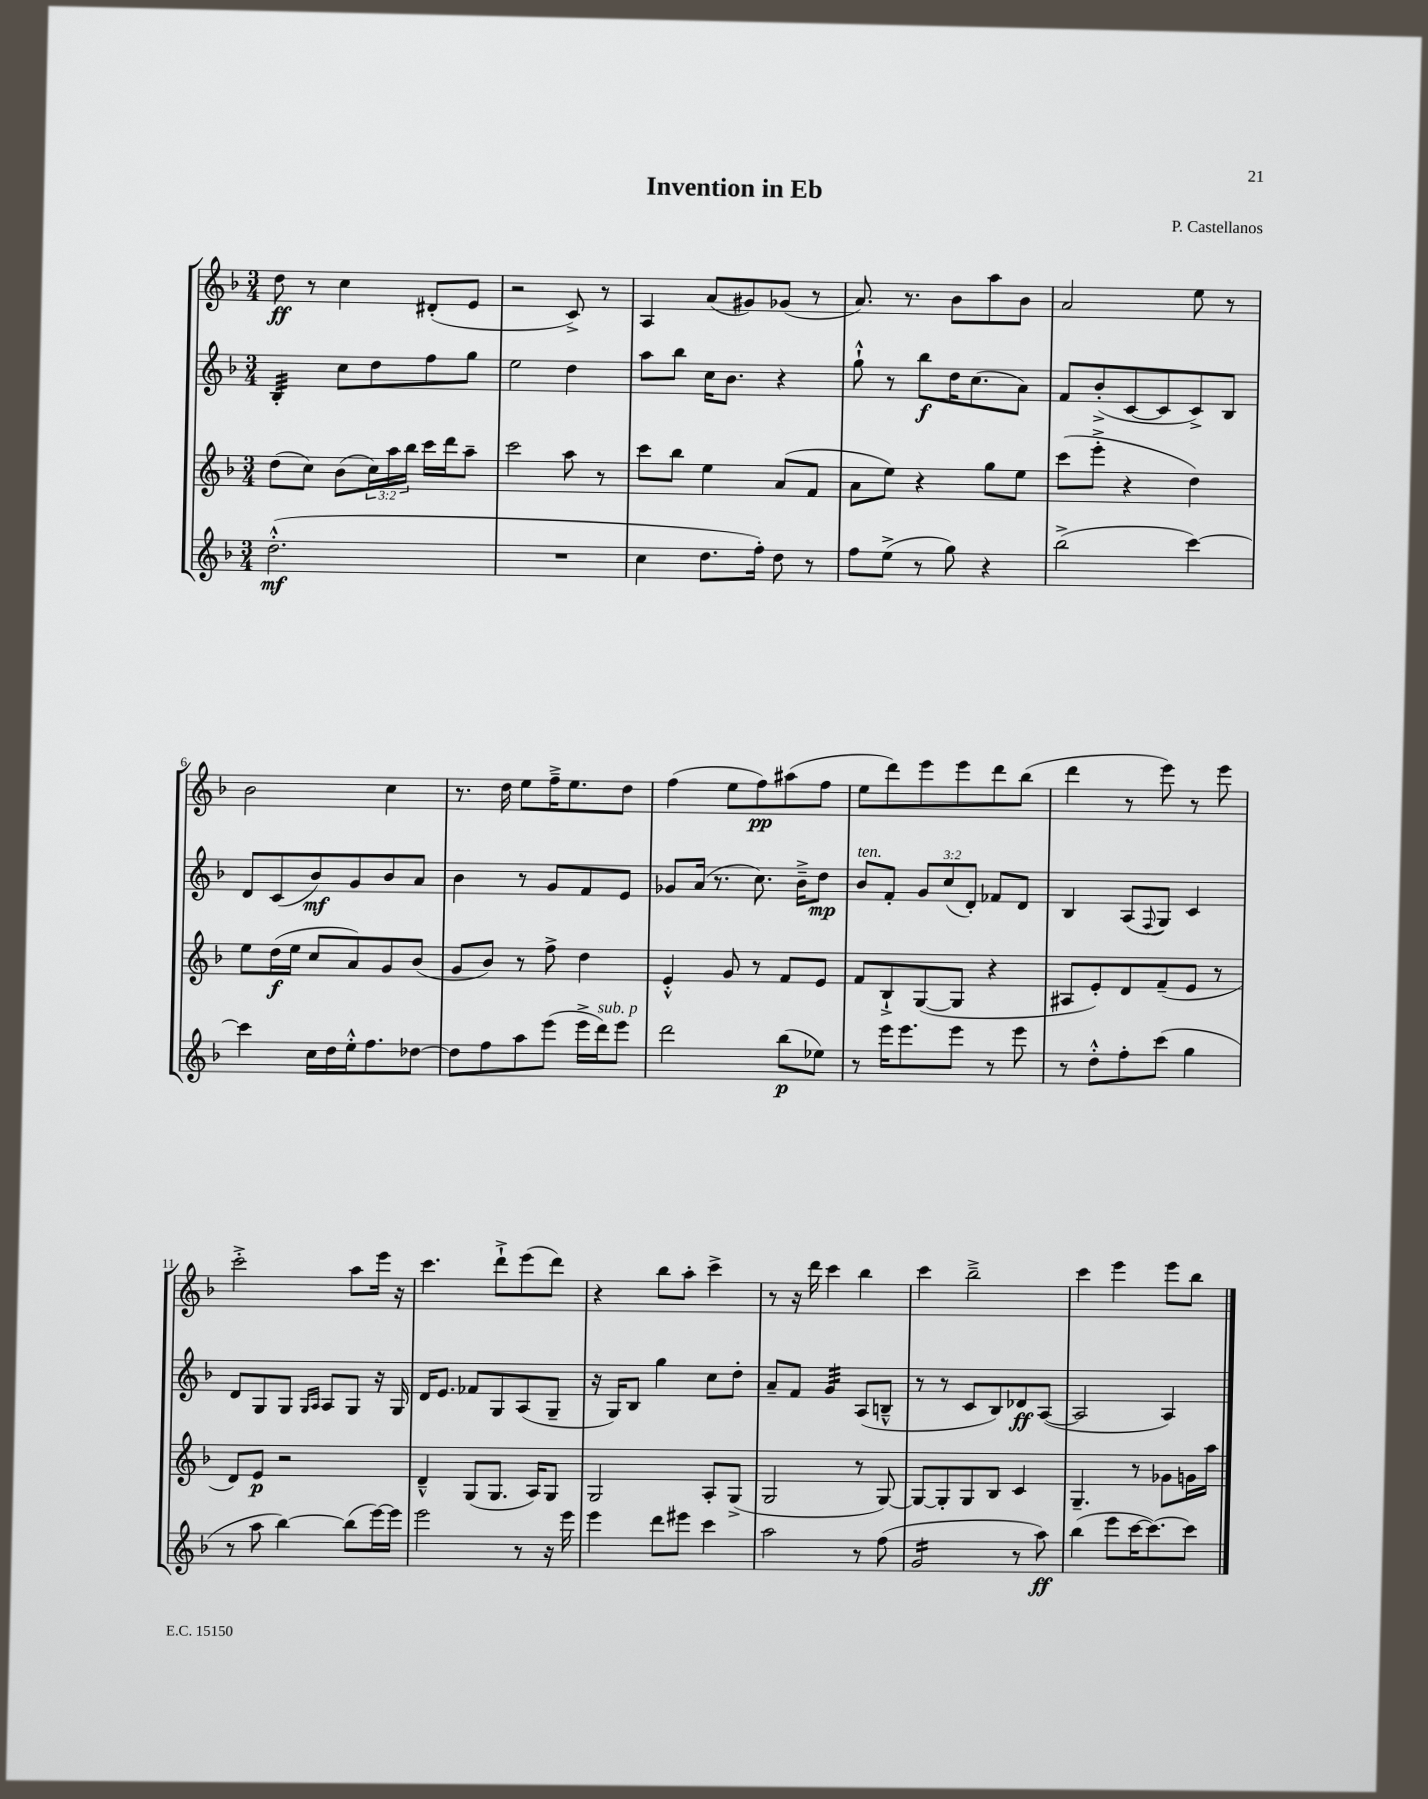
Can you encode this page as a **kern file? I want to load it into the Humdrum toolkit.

**kern	**kern	**kern	**kern
*staff4	*staff3	*staff2	*staff1
*clefG2	*clefG2	*clefG2	*clefG2
*k[b-]	*k[b-]	*k[b-]	*k[b-]
*M3/4	*M3/4	*M3/4	*M3/4
(2.dd'^^	(8dd	4B-'	8dd
.	8cc)	.	8r
.	(8b-	8cc	4cc
.	24cc)	8dd	.
.	24aa	.	.
.	24bb-	.	.
.	16ccc	8ff	(8d#'
.	16ddd	.	.
.	8aa~	8gg	8e
=	=	=	=
2.r	2ccc	2ee	2r
.	8aa	4dd	8c^)
.	8r	.	8r
=	=	=	=
4cc	8ccc	8aa	4A
.	8bb-	8bb-	.
8.dd	4ee	16cc	(8a
.	.	8.b-	.
.	.	.	8g#)
16ff')	.	.	.
8dd	(8a	4r	(8g-
8r	8f	.	8r
=	=	=	=
8ff	8a	8gg`^^	8.a)
(8ee^	8ee)	8r	.
.	.	.	8.r
8r	4r	8bb-	.
8gg)	.	16dd	8b-
.	.	(8.cc	.
4r	8gg	.	8aa
.	8ee	8a)	8b-
=	=	=	=
(2bb-^	(8ccc	8f	2a
.	8eee'^	(8b-'^	.
.	4r	[8c	.
.	.	8c]	.
[4ccc)	4dd)	8c^)	8ee
.	.	8B-	8r
=	=	=	=
4ccc]	8ee	8d	2b-
.	(16dd	(8c	.
.	16ee	.	.
16cc	8cc	8b-)	.
16dd	.	.	.
16ee'^^	8a)	8g	.
8.ff	.	.	.
.	8g	8b-	4cc
[8dd-	(8b-	8a	.
=	=	=	=
8dd-]	8g	4b-	8.r
8ff	8b-)	.	.
.	.	.	16dd
8aa	8r	8r	8ee
(8eee	8ff^	8g	16ff~^
.	.	.	8.ee
16eee^	4dd	8f	.
16ddd)	.	.	.
8eee	.	8e	8dd
=	=	=	=
2ddd	4e'^^	8g-	(4ff
.	.	(16a	.
.	.	8.r	.
.	8g	.	8ee
.	8r	8.cc)	8ff)
(8bb-	8f	.	(8aa#
.	.	16b-~^	.
8ee-)	8e	8dd	8ff
=	=	=	=
8r	8f	8b-	8ee
16eee	8B-`^	8f'	8ddd)
8.eee	.	.	.
.	([8G	12g	8eee
.	.	(12cc	.
8eee	8G]	.	8eee
.	.	12d')	.
8r	4r	8f-	8ddd
8eee	.	8d	(8bb-
=	=	=	=
8r	8A#	4B-	4ddd
8dd'^^	8e')	.	.
8ff'	8d	(8A	8r
.	.	8qqF	.
(8ccc	(8f~	8G)	8eee)
4gg	8e	4c	8r
.	8r	.	8eee
=	=	=	=
8r	8d)	8d	2ccc'^
8aa	8e	8G	.
[4bb-)	2r	8G	.
.	.	16qqG	.
.	.	16qqA	.
.	.	8A	.
(8bb-]	.	8G	8aa
[16eee)	.	16r	16eee
16eee]	.	16G	16r
=	=	=	=
2eee	4d~^^	16d	4.ccc
.	.	8.e	.
.	(8G	8f-	.
.	8.G	8G	8ddd`^
8r	.	(8A	(8eee
.	16A)	.	.
16r	8G	8G~	8ddd)
16eee	.	.	.
=	=	=	=
4eee	2G	16r	4r
.	.	16G)	.
.	.	8B-	.
8ddd	.	4gg	8bb-
8eee#	.	.	8aa'
4ccc	8A'	8cc	4ccc^
.	(8G^	8dd'	.
=	=	=	=
2aa	2G	8a~	8r
.	.	8f	16r
.	.	.	16ddd
.	.	4g	4ccc
8r	8r	(8A	4bb-
(8ff	[8G)	8B~^^	.
=	=	=	=
2g	8G_	8r	4ccc
.	8G']	8r	.
.	8G	8c	2bb-~^
.	8B-	8B-)	.
8r	4c	8d-	.
8aa)	.	([8A	.
=	=	=	=
(4bb-	4.G~	2A]	4ccc
8eee	.	.	4eee
[16ccc	8r	.	.
8.ccc_)	.	.	.
.	8g-	4A)	8eee
8ccc]	16g	.	8bb-
.	16aa	.	.
==	==	==	==
*-	*-	*-	*-
